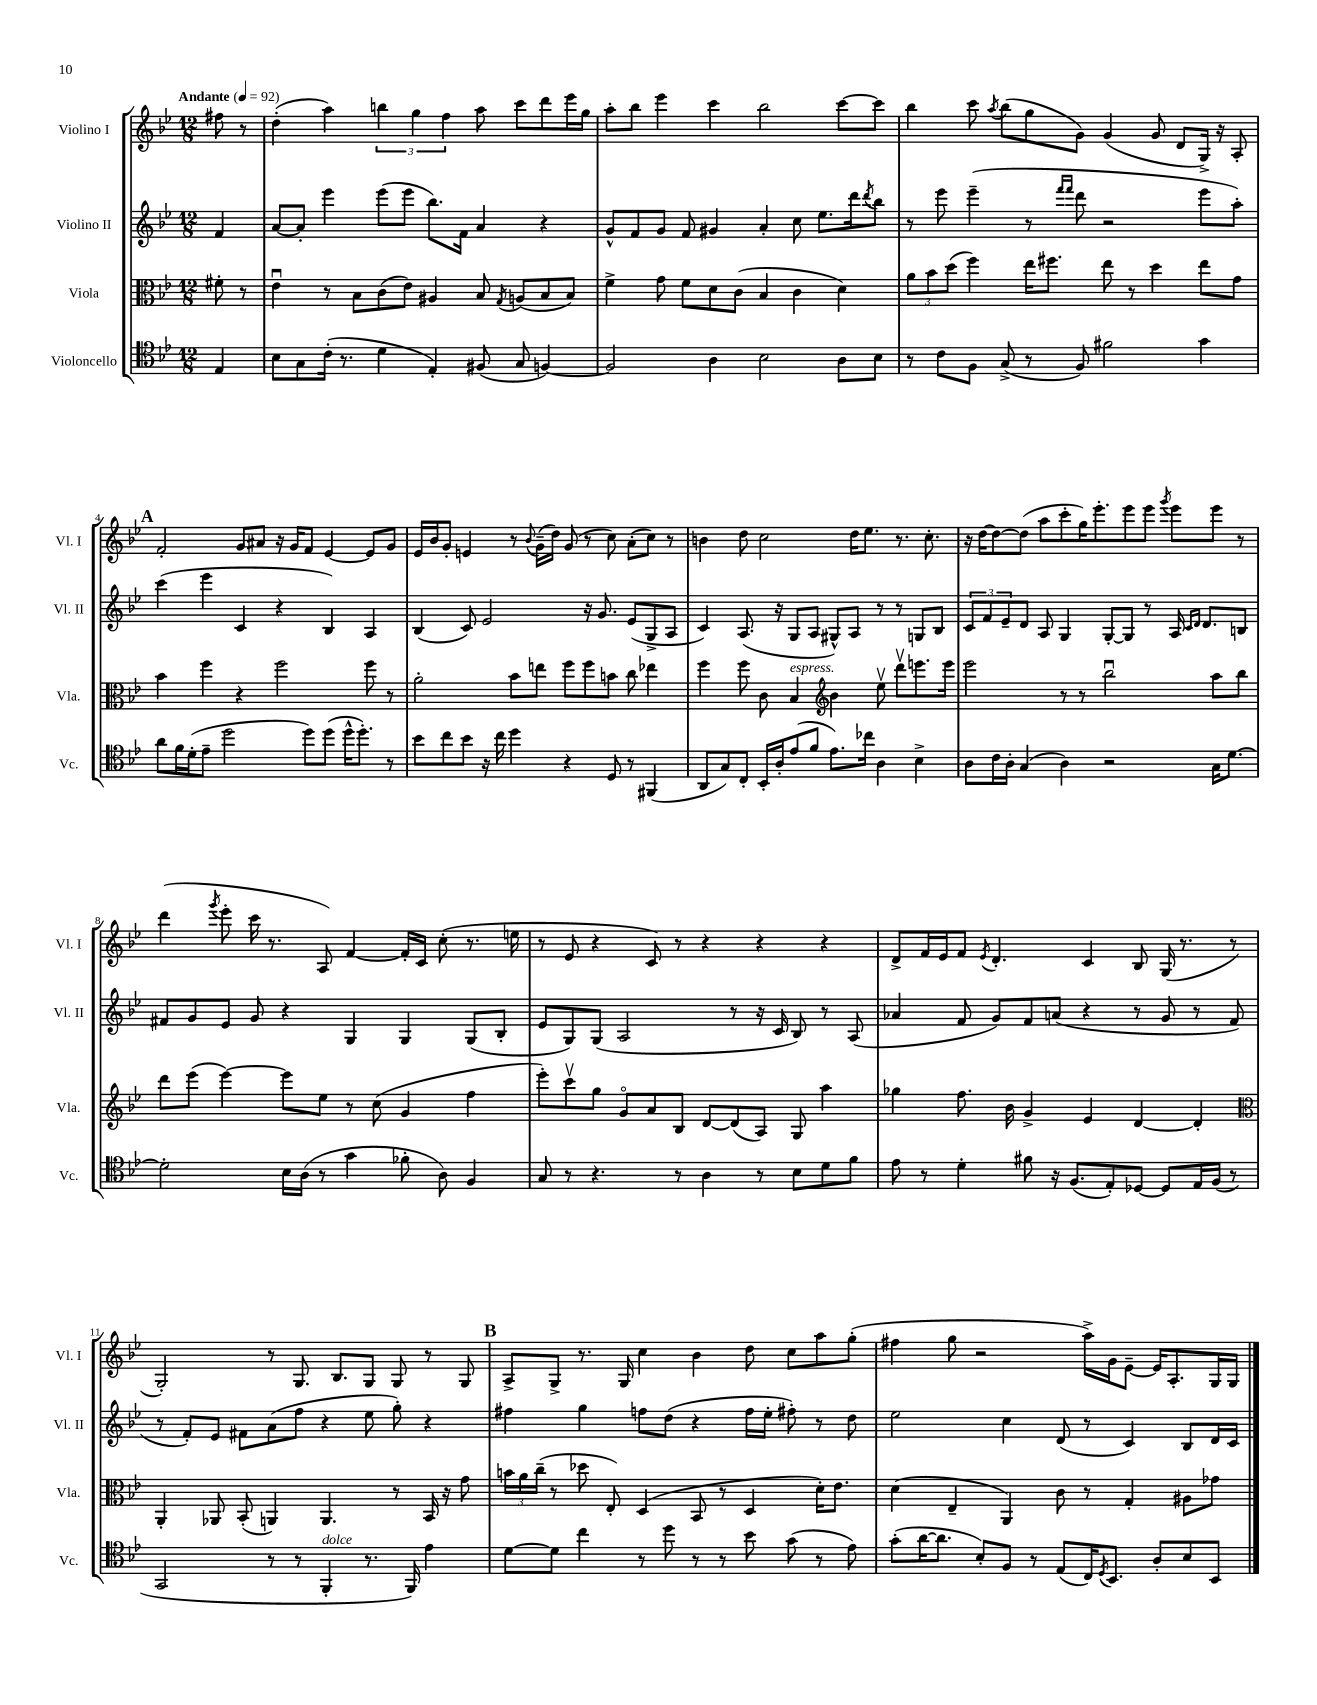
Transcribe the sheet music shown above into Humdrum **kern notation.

**kern	**kern	**kern	**kern
*staff4	*staff3	*staff2	*staff1
*clefC4	*clefC3	*clefG2	*clefG2
*k[b-e-]	*k[b-e-]	*k[b-e-]	*k[b-e-]
*M12/8	*M12/8	*M12/8	*M12/8
*MM92	*MM92	*MM92	*MM92
4E-	8f#'	4f	8ff#
.	8r	.	8r
=	=	=	=
8B-	4e-u	[8a	(4dd'
8G	.	8a']	.
(16c'	8r	4eee-	4aa)
8.r	.	.	.
.	8B-	.	.
4d	(8c	(8eee-	6bb
.	8e-)	8eee-	.
.	.	.	6gg
4E-')	4A#	8.bb-)	.
.	.	.	6ff
.	.	16f	.
(8F#	8B-	4a	8aa
.	8qG	.	.
8G	(8A	.	8ccc
[4F)	8B-	4r	8ddd
.	8B-)	.	16eee-
.	.	.	16gg
=	=	=	=
2F]	4f^	8g^^	8aa'
.	.	8f	8bb-
.	8g	8g	4eee-
.	8f	8f	.
4A	8d	4g#	4ccc
.	(8c	.	.
2B-	4B-	4a'	2bb-
.	4c	8cc	.
.	.	8.ee-	.
8A	4d)	.	[8ccc
.	.	16ddd	.
.	.	8qddd	.
8B-	.	8bb-	8ccc]
=	=	=	=
8r	12a	8r	4bb-
.	12b-	.	.
8c	.	8eee-	.
.	(12dd	.	.
8F	4ff)	(4eee-~	8ccc
.	.	.	8qaa
(8G^	.	.	(8bb-
8r	16ee-	8r	8gg
.	8.ff#	.	.
.	.	16qqfff	.
.	.	16qqfff	.
8F)	.	8ddd	8g)
2f#	8ee-	2r	(4g
.	8r	.	.
.	4dd	.	8g
.	.	.	8d
4g	8ee-	8eee-	16G^)
.	.	.	16r
.	8g	8aa')	8A'
=	=	=	=
8a	4b-	(4ccc	2f'
16f	.	.	.
(16d'	.	.	.
8e-~	4ff	4eee-	.
2dd	.	.	.
.	4r	4c	8g
.	.	.	8a#
.	2ff	4r	16r
.	.	.	16g
8dd)	.	.	8f
(8dd	.	4B-)	[4e-
16dd^^	.	.	.
8.dd')	.	.	.
.	8ff	4A	8e-]
8r	8r	.	8g
=	=	=	=
8b-	2a'	(4B-	16e-
.	.	.	16b-
8cc	.	.	8g'
8b-	.	8c)	4e
16r	.	2e-	.
16cc	.	.	.
4dd	8b-	.	8r
.	.	.	8qqb-
.	8ee	.	(16g~
.	.	.	16dd)
4r	8ff	.	(8g
.	8ff	16r	8r
.	.	8.g	.
8D	8b	.	8cc)
8r	8cc	(8e-	(8a'
(4FF#	4ee-	8G^	8cc)
.	.	8A	8r
=	=	=	=
8AA	4ff	4c)	4b
8G)	.	.	.
8C'	8ff	(8.A	8dd
16BB-'	8c	.	2cc
16A'	.	16r	.
(8e-	4B-	8G	.
8f	.	8A	.
*	*clefG2	*	*
8.e-)	4b-	8G#^^)	.
.	.	8A	16dd
16cc-	.	.	8.ee-
4A	8ee-v	8r	.
.	8dddv	8r	8.r
4B-^	8.eee	8G	.
.	.	.	8.cc'
.	.	8B-	.
.	16eee	.	.
=	=	=	=
8A	2eee-	12c	16r
.	.	.	[16dd
.	.	12f	.
16c	.	.	8dd_
.	.	12e-~	.
16A'	.	.	.
(4G	.	8d	(8dd]
.	.	8A	8aa
4A)	8r	4G	8ccc'
.	8r	.	16gg)
.	.	.	8.eee-'
2r	2bb-u	[8G'	.
.	.	8G]	8eee-
.	.	8r	8eee-
.	.	.	8qggg
.	.	16A	8eee-
.	.	16qqc	.
.	.	16qqd	.
.	.	8.d	.
16G	8aa	.	8eee-
[8.d	.	.	.
.	8bb-	8B	8r
=	=	=	=
2d']	8ddd	8f#	(4ddd
.	(8eee-	8g	.
.	.	.	8qggg
.	[4eee-)	8e-	8eee-'
.	.	8g	16ccc
.	.	.	8.r
16B-	8eee-]	4r	.
(16A	.	.	.
8r	8ee-	.	8A)
4g	8r	4G	[4f
.	(8cc	.	.
8f-'	4g	4G	16f']
.	.	.	16c
8A)	.	.	(8cc'
4F	4ff	(8G	8.r
.	.	8B-'	.
.	.	.	16ee
=	=	=	=
8G	8eee-')	8e-	8r
8r	8cccv	8G)	8e-
4.r	8gg	(8G	4r
.	8go	2A	.
.	8a	.	8c)
8r	8B-	.	8r
4A	[8d	.	4r
.	(8d]	8r	.
8r	8A)	16r	4r
.	.	16c	.
8B-	8G	8B-)	.
8d	4aa	8r	4r
8f	.	(8A	.
=	=	=	=
8e-	4gg-	4a-	8d^
8r	.	.	16f
.	.	.	16e-
4d'	8.ff	8f	8f
.	.	.	8qe-
.	.	8g)	4.d'
.	16b-	.	.
8f#	4g^	8f	.
16r	.	(8a	.
(8.F	.	.	.
.	4e-	4r	4c
8E-')	.	.	.
[8D-	[4d	8r	8B-
8D-]	.	8g	(16G
.	.	.	8.r
16E-	4d']	8r	.
(16F	.	.	.
8r	.	8f	8r
=	=	=	=
*	*clefC3	*	*
2GG	4AA'	8r	2G')
.	.	8f')	.
.	8AA-	8e-	.
.	(8BB-'	8f#	.
8r	4AA)	(8a	8r
8r	.	8ff	8.G
4FF'	4.AA	4r	.
.	.	.	8.B-
8.r	.	8ee-	8G
.	8r	8gg')	8G
16FF)	.	.	.
4e-	16BB-	4r	8r
.	16r	.	.
.	8g	.	8G
=	=	=	=
[8d	24b	4ff#	8A^
.	24a	.	.
.	(24cc~	.	.
8d]	8r	.	8G^
4cc	8dd-	4gg	8.r
.	8E-')	.	.
.	.	.	16G
8r	(4D	8ff	4cc
8dd	.	(8dd	.
8r	8BB-	4r	4b-
8r	8r	.	.
8b-	4D	16ff	8dd
.	.	16ee-'	.
(8g	.	8ff#')	8cc
8r	16d')	8r	8aa
.	8.e-	.	.
8e-)	.	8dd	(8gg'
=	=	=	=
(8g'	(4d	2ee-	4ff#
[16a	.	.	.
8.a]	.	.	.
.	4E-~	.	8gg
8B-')	.	.	2r
8F	4AA)	4cc	.
8r	.	.	.
(8E-	8c	(8d	.
16C)	8r	8r	16aa^)
8qD	.	.	.
8.BB-	.	.	16g
.	4G'	4c)	[8e-~
8A'	.	.	16e-]
.	.	.	8.A'
8B-	8A#	8B-	.
8BB-	8g-	16d	16G
.	.	16c	16G
==	==	==	==
*-	*-	*-	*-
